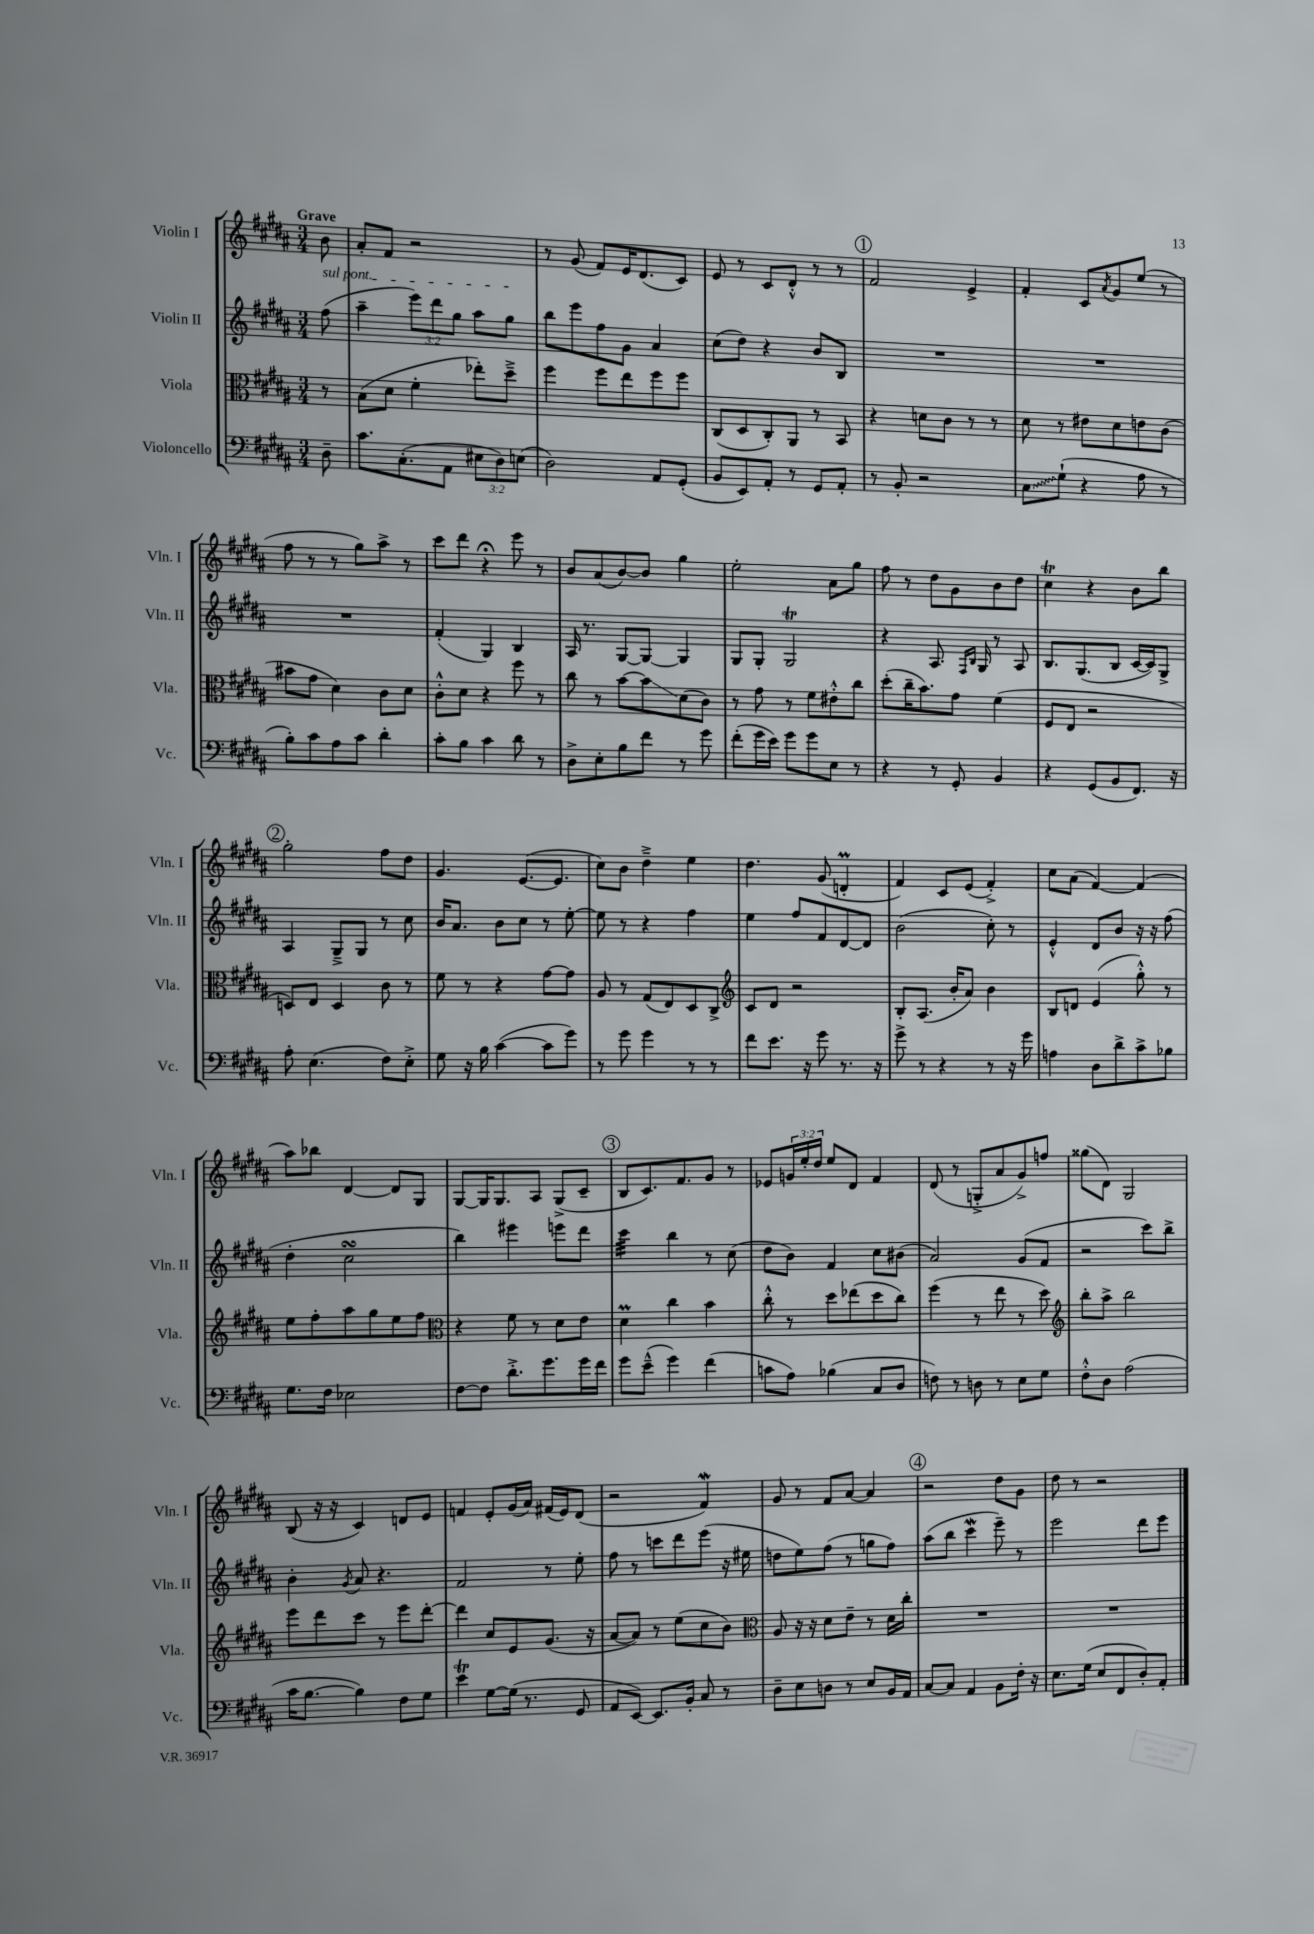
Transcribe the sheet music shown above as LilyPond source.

<<
\new StaffGroup <<
\new Staff = "s0" \with { instrumentName = "Violin I" shortInstrumentName = "Vln. I" } {
    \clef treble \key b \major \numericTimeSignature \time 3/4 \override Staff.TupletNumber.text = #tuplet-number::calc-fraction-text \partial 8 \tempo "Grave"
    b'8 |
    ais'8-. fis'8 r2 |
    r8 gis'8( fis'8) e'16 dis'8.( cis'8) |
    e'8 r8 cis'8 dis'8-.-^ r8 r8 |
    \mark \markup { \circle "1" } fis'2 e'4-> |
    fis'4-. cis'8 \acciaccatura { ais'8 } gis'8 e''8( r8 |
    fis''8 r8 r8 gis''8) ais''8-> r8 |
    cis'''8 dis'''8 r4\fermata e'''8 r8 |
    b'8 ais'8( b'8~) b'8 gis''4 |
    e''2-. ais'8 gis''8 |
    fis''8 r8 dis''8 gis'8 b'8 dis''8 |
    cis''4\trill r4 b'8 b''8 |
    \mark \markup { \circle "2" } gis''2-. fis''8 dis''8 |
    gis'4. e'8.~( e'8. |
    cis''8) b'8 dis''4---> e''4 |
    dis''4. gis'8( d'4-.\prall |
    fis'4) cis'8 e'8( fis'4-.->) |
    cis''8 ais'8( fis'4~) fis'4( |
    ais''8) bes''8 dis'4~ dis'8 gis8 |
    gis8~ gis16 gis8. ais8 gis8->( cis'8-- |
    \mark \markup { \circle "3" } b8 cis'8.) fis'8. gis'8 r8 |
    ees'8 \tuplet 3/2 { g'16 e''16-. dis''16 } e''8 dis'8 fis'4 |
    dis'8( r8 g8-.-> ais'8 gis'8->) f''8 |
    gisis''8( dis'8) gis2 |
    b8( r16 r16 cis'4) d'8 e'8 |
    f'4 e'8-. gis'16( ais'16) fis'16( e'16) dis'8( |
    r2 fis'4\mordent) |
    gis'8 r8 fis'8 ais'8~ ais'4 |
    \mark \markup { \circle "4" } r2 dis''8 gis'8 |
    dis''8 r8 r2 \bar "|." |
}
\new Staff = "s1" \with { instrumentName = "Violin II" shortInstrumentName = "Vln. II" } {
    \clef treble \key b \major \numericTimeSignature \time 3/4 \override Staff.TupletNumber.text = #tuplet-number::calc-fraction-text \partial 8
    \once \override TextSpanner.bound-details.left.text = \markup { \italic "sul pont." } fis''8\startTextSpan( |
    ais''4-- \tuplet 3/2 { e'''8) dis'''8 gis''8 } ais''8 gis''8\stopTextSpan |
    b''8 e'''8 fis''8 gis'8 ais'4 |
    cis''8( dis''8) r4 b'8 b8 |
    \mark \markup { \circle "1" } R2. |
    R2. |
    R2. |
    fis'4-.( gis4) b4 |
    ais16 r8. gis8~ gis8~ gis4 |
    gis8 gis8-. gis2\trill |
    r4 ais8. \grace { fis16 b16 } gis16 r8 ais8 |
    b8. gis8.( b8 cis'16~ cis'16) gis8-> |
    \mark \markup { \circle "2" } ais4 gis8---> gis8 r8 cis''8 |
    b'16 ais'8. b'8 cis''8 r8 e''8~-. |
    e''8 r8 r4 fis''4 |
    e''4 fis''8 fis'8 dis'8~ dis'8 |
    b'2( cis''8-.) r8 |
    e'4-.-^ dis'8 b'8 r16 r16 fis''8( |
    dis''4-. cis''2\turn |
    b''4) eis'''4 e'''8 dis'''8 |
    \mark \markup { \circle "3" } cis'''4:32 b''4 r8 cis''8( |
    dis''8 b'8) fis'4 cis''8 bis'8( |
    ais'2) gis'8( fis'8 |
    r2 cis'''8) b''8-> |
    b'4-. \acciaccatura { gis'8 } ais'8 r4. |
    fis'2 r8 e''8-. |
    fis''8 r8 c'''8 dis'''8 e'''8( r16 eis''16 |
    d''8 e''8) fis''8( r8 g''8 fis''8) |
    \mark \markup { \circle "4" } ais''8( b''8 cis'''4\mordent e'''8--) r8 |
    e'''2 dis'''8 e'''8 \bar "|." |
}
\new Staff = "s2" \with { instrumentName = "Viola" shortInstrumentName = "Vla." } {
    \clef alto \key b \major \numericTimeSignature \time 3/4 \partial 8
    r8 |
    b8( dis'8 fis'4-. ees''8-.) dis''8---> |
    fis''4 fis''8 e''8 fis''8 fis''8 |
    cis8( dis8 cis8-.) ais,8 r8 b,8 |
    \mark \markup { \circle "1" } r4 d'8 cis'8 r8 r8 |
    dis'8 r8 eis'8 dis'8 e'8 cis'8( |
    bis'8 gis'8 dis'4) cis'8 dis'8 |
    cis'8-.-^ dis'8 r4 fis''8 r8 |
    cis''8 r8 b'8~ b'8\glissando dis'8( cis'8) |
    r8 gis'8 r8 fis'8 eis'8-.-^ cis''8 |
    dis''8-.( cis''16-- b'8.) gis'8 fis'4( |
    fis8 e8 r2 |
    \mark \markup { \circle "2" } d8) e8 d4 cis'8 r8 |
    fis'8 r8 r4 gis'8~ gis'8 |
    ais8 r8 gis8( e8) dis8 cis8-> |
    \clef treble cis'8 dis'8 r2 |
    b8-. ais8.( b'16-. ais'8) b'4 |
    b8 d'8 e'4( gis''8-.-^) r8 |
    e''8 fis''8-. ais''8 gis''8 e''8 fis''8 |
    \clef alto r4 fis'8 r8 dis'8 e'8 |
    \mark \markup { \circle "3" } dis'4\prall cis''4 b'4 |
    cis''8-.-^ r8 dis''8 ees''8( dis''8 cis''8) |
    fis''4( r8 e''8 r8 dis''8) |
    \clef treble b''8-. ais''8-> b''2 |
    e'''8 dis'''8 cis'''8 r8 e'''8 dis'''8~-. |
    dis'''4 cis''8 e'8 gis'8.( r16 |
    ais'8~ ais'8) r8 e''8( cis''8 b'8) |
    \clef alto ais8 r16 r16 dis'8 e'8-- r8 dis'16 cis''16-. |
    \mark \markup { \circle "4" } R2. |
    R2. \bar "|." |
}
\new Staff = "s3" \with { instrumentName = "Violoncello" shortInstrumentName = "Vc." } {
    \clef bass \key b \major \numericTimeSignature \time 3/4 \override Staff.TupletNumber.text = #tuplet-number::calc-fraction-text \partial 8
    dis8-- |
    cis'8. cis8.-.( ais,8 \tuplet 3/2 { eis8 dis8) e8( } |
    dis2) ais,8 gis,8-.( |
    b,8 e,8) ais,8-. r8 gis,8 ais,8-. |
    \mark \markup { \circle "1" } r8 b,8-. r2 |
    \once \override Glissando.style = #'zigzag cis8\glissando gis8-!( r4 ais8 r8 |
    b8-.) cis'8 ais8 cis'8 dis'4-. |
    cis'8-. b8 cis'4 dis'8 r8 |
    dis8-> e8-. b8 fis'8 r8 gis'8 |
    fis'8-.( gis'16 e'16) gis'8 gis'8 e8 r8 |
    r4 r8 gis,8-. b,4 |
    r4 gis,8( b,8 fis,8.) r16 |
    \mark \markup { \circle "2" } ais8-. e4.( fis8) e8-.-> |
    gis8 r16 b16 cis'4~( cis'8 gis'8) |
    r8 gis'8 gis'4 r8 r8 |
    fis'8 e'8. r16 gis'8 r8. r16 |
    gis'8-> r8 r4 r8 r16 gis'16 |
    a4 dis8 dis'8-> cis'8-> bes8 |
    gis8. fis16 ees2 |
    fis8~ fis8 dis'8.-.-> gis'8. gis'16 fis'16 |
    \mark \markup { \circle "3" } gis'8 e'8---^( gis'4) fis'4( |
    c'8 ais8) bes4( cis8 dis8 |
    f8) r8 d8 r8 e8 gis8 |
    fis8-.-^ dis8 ais2( |
    cis'16 b8.~ b4) fis8 gis8 |
    e'4\trill gis8~ gis16( r8. gis,8 |
    ais,8 e,8~) e,8. b,16-. cis8 r8 |
    dis8-- e8 d8 r8 e8 b,16 ais,16 |
    \mark \markup { \circle "4" } cis8~ cis8 ais,4 b,8 fis16-. r16 |
    e8. gis16( e8 fis,8 dis8-.) ais,8-. \bar "|." |
}
>>
>>
\layout { \context { \Score \remove "Bar_number_engraver" } }
